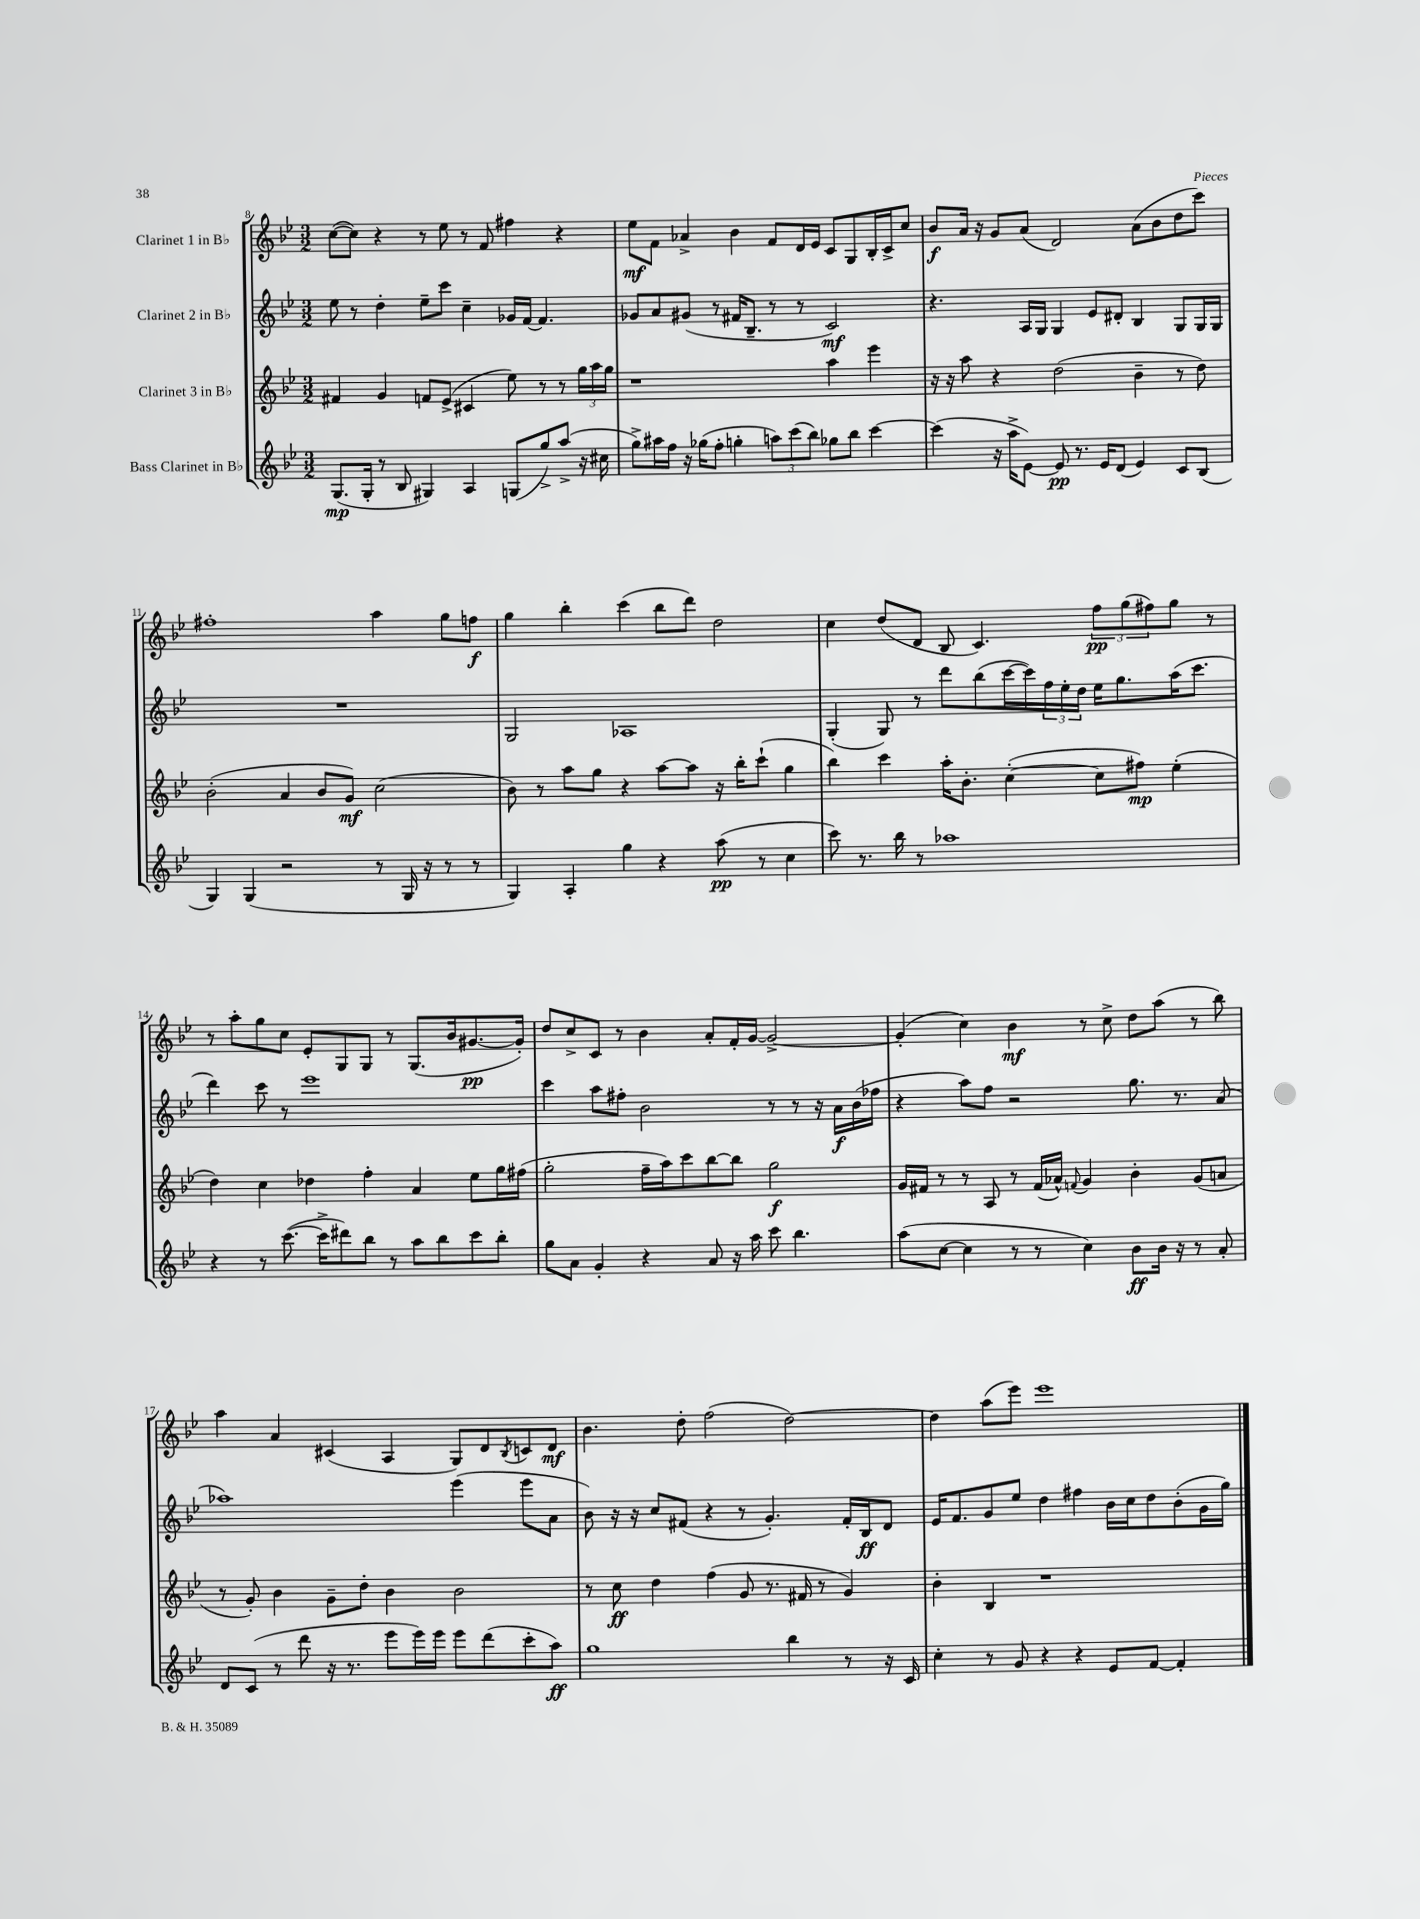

**kern	**kern	**kern	**kern
*staff4	*staff3	*staff2	*staff1
*clefG2	*clefG2	*clefG2	*clefG2
*k[b-e-]	*k[b-e-]	*k[b-e-]	*k[b-e-]
*M3/2	*M3/2	*M3/2	*M3/2
(8.G	4f#	8ee-	([8cc
.	.	8r	8cc])
16G'	.	.	.
8r	4g	4dd'	4r
8B-	.	.	.
4G#)	8f	8ee-~	8r
.	(8e-^	8ccc	8ee-
4A	4c#	4cc~	8r
.	.	.	8f
(8G	8ee-)	16g-	4ff#
.	.	[16f	.
8gg^)	8r	4.f]	.
(8aa^	8r	.	4r
16r	24gg	.	.
.	24aa	.	.
16cc#	.	.	.
.	24gg	.	.
=	=	=	=
8gg^)	1r	8g-	8ee-
16aa#	.	8a	8f
16ff	.	.	.
16r	.	(8g#	4a-^
(16gg-	.	.	.
8ff'	.	8r	.
4gg'	.	16f#	4b-
.	.	8.B-~	.
12aa)	.	8r	8f
(12ccc	.	.	.
.	.	8r	16d
12bb-)	.	.	.
.	.	.	16e-
8gg-	4aa	2c)	8c
8bb-	.	.	8G
[4ccc	4eee-	.	16B-'
.	.	.	16c^
.	.	.	8cc
=	=	=	=
(4ccc]	16r	4.r	8b-
.	16r	.	.
.	8aa	.	16a
.	.	.	16r
16r	4r	.	8g
16aa^	.	.	.
[8e-)	.	16A	(8a
.	.	16G	.
8e-]	(2dd	4G	2d)
8.r	.	.	.
.	.	8e-	.
16e-	.	.	.
(8d	.	8d#'	.
4e-)	4b-~	4B-	(8a
.	.	.	8b-
8c	8r	8G	8dd
(8B-	8dd)	16G	8ccc)
.	.	16G	.
=	=	=	=
4G)	(2b-'	1.r	1ff#'
(4G	.	.	.
2r	4a	.	.
.	8b-	.	.
.	8g)	.	.
8r	(2cc	.	4aa
16G	.	.	.
16r	.	.	.
8r	.	.	8gg
8r	.	.	8ff
=	=	=	=
4G)	8b-)	2G	4gg
.	8r	.	.
4A'	8aa	.	4bb-'
.	8gg	.	.
4gg	4r	1A-	(4ccc
4r	[8aa	.	8bb-
.	8aa]	.	8ddd)
(8aa	16r	.	2dd
.	16bb-'	.	.
8r	(8ccc`	.	.
4cc	4gg	.	.
=	=	=	=
8ccc)	4bb-)	(4G'	4cc
8.r	.	.	.
.	4ccc	8G)	(8dd
16bb-	.	.	.
8r	.	8r	8d
1aa-	16aa'	8ddd	8B-
.	8.b-'	.	.
.	.	(8bb-	4.c)
.	([4cc'	[16ccc	.
.	.	16ccc])	.
.	.	24ff	.
.	.	24ee-'	.
.	.	24dd	.
.	8cc]	16ee-	12ff
.	.	8.gg	.
.	.	.	(12gg
.	8ff#)	.	.
.	.	.	12ff#)
.	(4ee-'	(16aa	8gg
.	.	8.ccc	.
.	.	.	8r
=	=	=	=
4r	4dd)	4ddd)	8r
.	.	.	8aa'
8r	4cc	8ccc	8gg
([8.ccc	.	8r	8cc
.	4dd-	1eee-	8e-'
16ccc^]	.	.	.
8ddd#)	.	.	8G
8bb-	4ff'	.	8G
8r	.	.	8r
8aa	4a	.	(8.G
8bb-	.	.	.
.	.	.	16b-
8ccc	8ee-	.	[8.g#
8bb-'	16gg	.	.
.	(16ff#	.	16g#'])
=	=	=	=
8gg	2gg'	4ccc	8dd
8a	.	.	8cc^
4g'	.	8aa	8c
.	.	8ff#'	8r
4r	16ff~	2b-	4b-
.	16aa)	.	.
.	8ccc	.	.
8a	[8bb-	.	8a'
16r	8bb-]	.	16f'
16aa	.	.	[16g
8ccc	2gg	8r	2g^_
4.bb-	.	8r	.
.	.	16r	.
.	.	16a	.
.	.	(16b-	.
.	.	16ff-	.
=	=	=	=
(8aa	16g	4r	(4g']
.	16f#	.	.
[8cc	8r	.	.
4cc]	8r	8aa)	4cc)
.	8A	8ff	.
8r	8r	2r	4b-
8r	(16f#	.	.
.	16a-^^)	.	.
.	8qqf	.	.
4cc)	4g	.	8r
.	.	.	8cc^
8b-	4b-'	8.gg	8dd
16b-	.	.	(8aa
16r	.	8.r	.
8r	(8g	.	8r
8a'	8a	(8a	8bb-)
=	=	=	=
8d	8r	1aa-)	4aa
(8c	8g')	.	.
8r	4b-	.	4a
8ddd	.	.	.
16r	8g~	.	(4c#
8.r	.	.	.
.	8dd'	.	.
8eee-	4b-	.	4A
16eee-)	.	.	.
16eee-	.	.	.
8eee-	2b-	(4eee-	8G)
(8ddd	.	.	8d
.	.	.	8qB-
8ccc'	.	8eee-	8c
8aa)	.	8a	8d
=	=	=	=
1gg	8r	8b-)	4.b-
.	8cc	16r	.
.	.	16r	.
.	4dd	8cc	.
.	.	(8f#	8dd'
.	(4ff	4r	(2ff
.	8g	8r	.
.	8.r	4.g')	.
4bb-	.	.	[2dd)
.	16f#	.	.
.	8r	.	.
8r	4g)	16f#'	.
.	.	16B-	.
16r	.	8d	.
16c	.	.	.
=	=	=	=
4cc'	4b-'	16e-	4dd]
.	.	8.f	.
8r	4B-	8g	(8aa
8g	.	8ee-	8eee-)
4r	1r	4dd	1eee-
4r	.	4ff#	.
8e-	.	16b-	.
.	.	16cc	.
[8f	.	8dd	.
4f']	.	(8b-'	.
.	.	16g	.
.	.	16gg)	.
==	==	==	==
*-	*-	*-	*-
